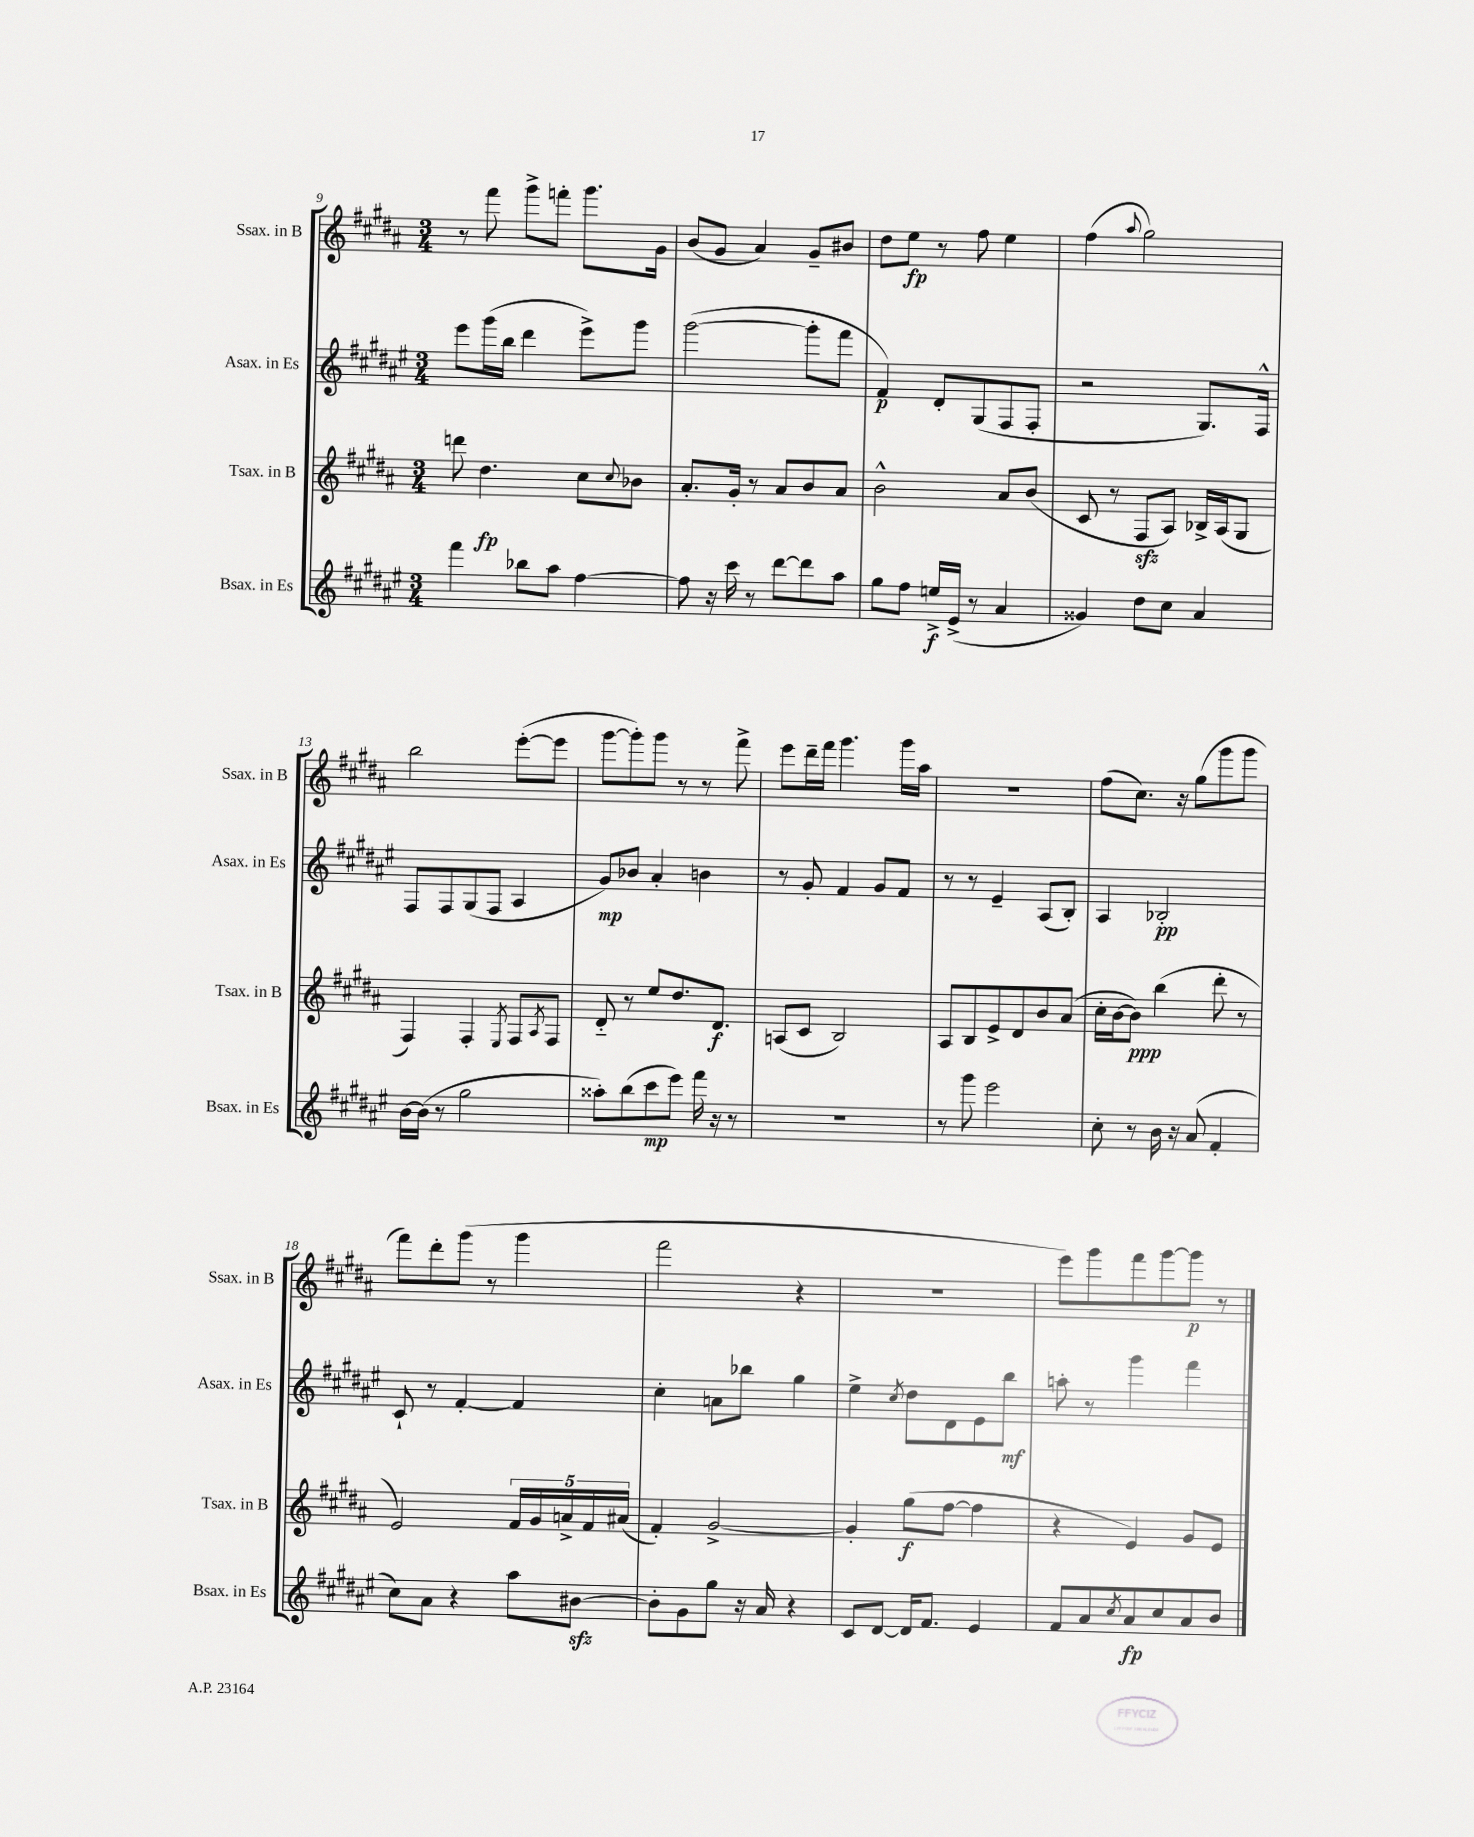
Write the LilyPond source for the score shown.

<<
\new StaffGroup <<
\new Staff = "s0" \with { instrumentName = "Ssax. in B" shortInstrumentName = "Ssax. in B" } {
    \clef treble \key b \major \numericTimeSignature \time 3/4
    r8 fis'''8 gis'''8-> f'''8-. gis'''8. gis'16 |
    b'8( gis'8 ais'4) gis'8-- bis'8 |
    dis''8 e''8\fp r8 fis''8 e''4 |
    fis''4( \appoggiatura { ais''8 } gis''2) |
    b''2 e'''8~-.( e'''8 |
    gis'''8~ gis'''8-.) gis'''8 r8 r8 fis'''8-> |
    e'''8 dis'''16-- fis'''16 gis'''4. gis'''16 ais''16 |
    R2. |
    fis''8( cis''8.) r16 gis''8( gis'''8 gis'''8 |
    fis'''8) dis'''8-. gis'''8( r8 gis'''4 |
    fis'''2 r4 |
    R2. |
    e'''8) gis'''8 fis'''8 gis'''8~ gis'''8\p r8 \bar "|." |
}
\new Staff = "s1" \with { instrumentName = "Asax. in Es" shortInstrumentName = "Asax. in Es" } {
    \clef treble \key fis \major \numericTimeSignature \time 3/4
    eis'''8 gis'''16( b''16 dis'''4 eis'''8->) gis'''8 |
    gis'''2~( gis'''8-. fis'''8 |
    fis'4\p) dis'8-. gis8( fis8 fis8-. |
    r2 gis8.) fis16-^ |
    fis8 fis8 gis8( fis8 ais4 |
    gis'8\mp) bes'8 ais'4-. b'4 |
    r8 gis'8-. fis'4 gis'8 fis'8 |
    r8 r8 eis'4-- ais8( b8-.) |
    ais4 bes2-.\pp |
    cis'8-! r8 fis'4~-. fis'4 |
    cis''4-. a'8 bes''8 gis''4 |
    eis''4-> \acciaccatura { cis''8 } dis''8 dis'8 eis'8 b''8\mf |
    a''8-. r8 gis'''4 fis'''4 \bar "|." |
}
\new Staff = "s2" \with { instrumentName = "Tsax. in B" shortInstrumentName = "Tsax. in B" } {
    \clef treble \key b \major \numericTimeSignature \time 3/4
    d'''8 dis''4.\fp cis''8 \appoggiatura { cis''8 } bes'8 |
    ais'8.-. gis'16-. r8 ais'8 b'8 ais'8 |
    b'2-^ ais'8 b'8( |
    cis'8 r8 fis8\sfz ais8) bes16-> ais16( gis8 |
    fis4) fis4-. \acciaccatura { e8 } fis8 \acciaccatura { ais8 } fis8 |
    dis'8-_ r8 e''8 dis''8. dis'8.\f |
    a8( cis'8 b2) |
    ais8 b8 e'8-> dis'8 b'8 ais'8( |
    cis''16-. b'16~ b'8\ppp) b''4( dis'''8-. r8 |
    e'2) \tuplet 5/4 { fis'16 gis'16 a'16-> fis'16 ais'16( } |
    fis'4-.) gis'2~-> |
    gis'4-. gis''8\f( fis''8~ fis''4 |
    r4 e'4) gis'8 e'8 \bar "|." |
}
\new Staff = "s3" \with { instrumentName = "Bsax. in Es" shortInstrumentName = "Bsax. in Es" } {
    \clef treble \key fis \major \numericTimeSignature \time 3/4
    fis'''4 bes''8 ais''8 fis''4~ |
    fis''8 r16 cis'''16 r8 dis'''8~ dis'''8 ais''8 |
    gis''8 fis''8 e''16->\f eis'16->( r8 ais'4 |
    gisis'4) dis''8 cis''8 ais'4 |
    b'16~ b'16( r8 gis''2 |
    aisis''8-.) b''8( cis'''8\mp eis'''8) fis'''16 r16 r8 |
    R2. |
    r8 gis'''8 eis'''2 |
    cis''8-. r8 b'16 r16 ais'8( fis'4-. |
    cis''8) ais'8 r4 ais''8 bis'8~\sfz |
    bis'8-. gis'8 gis''8 r16 ais'16 r4 |
    cis'8 dis'8~ dis'16 fis'8. eis'4 |
    fis'8 ais'8 \acciaccatura { cis''8 } ais'8\fp cis''8 ais'8 b'8 \bar "|." |
}
>>
>>
\layout { \context { \Score currentBarNumber = #9 } }
